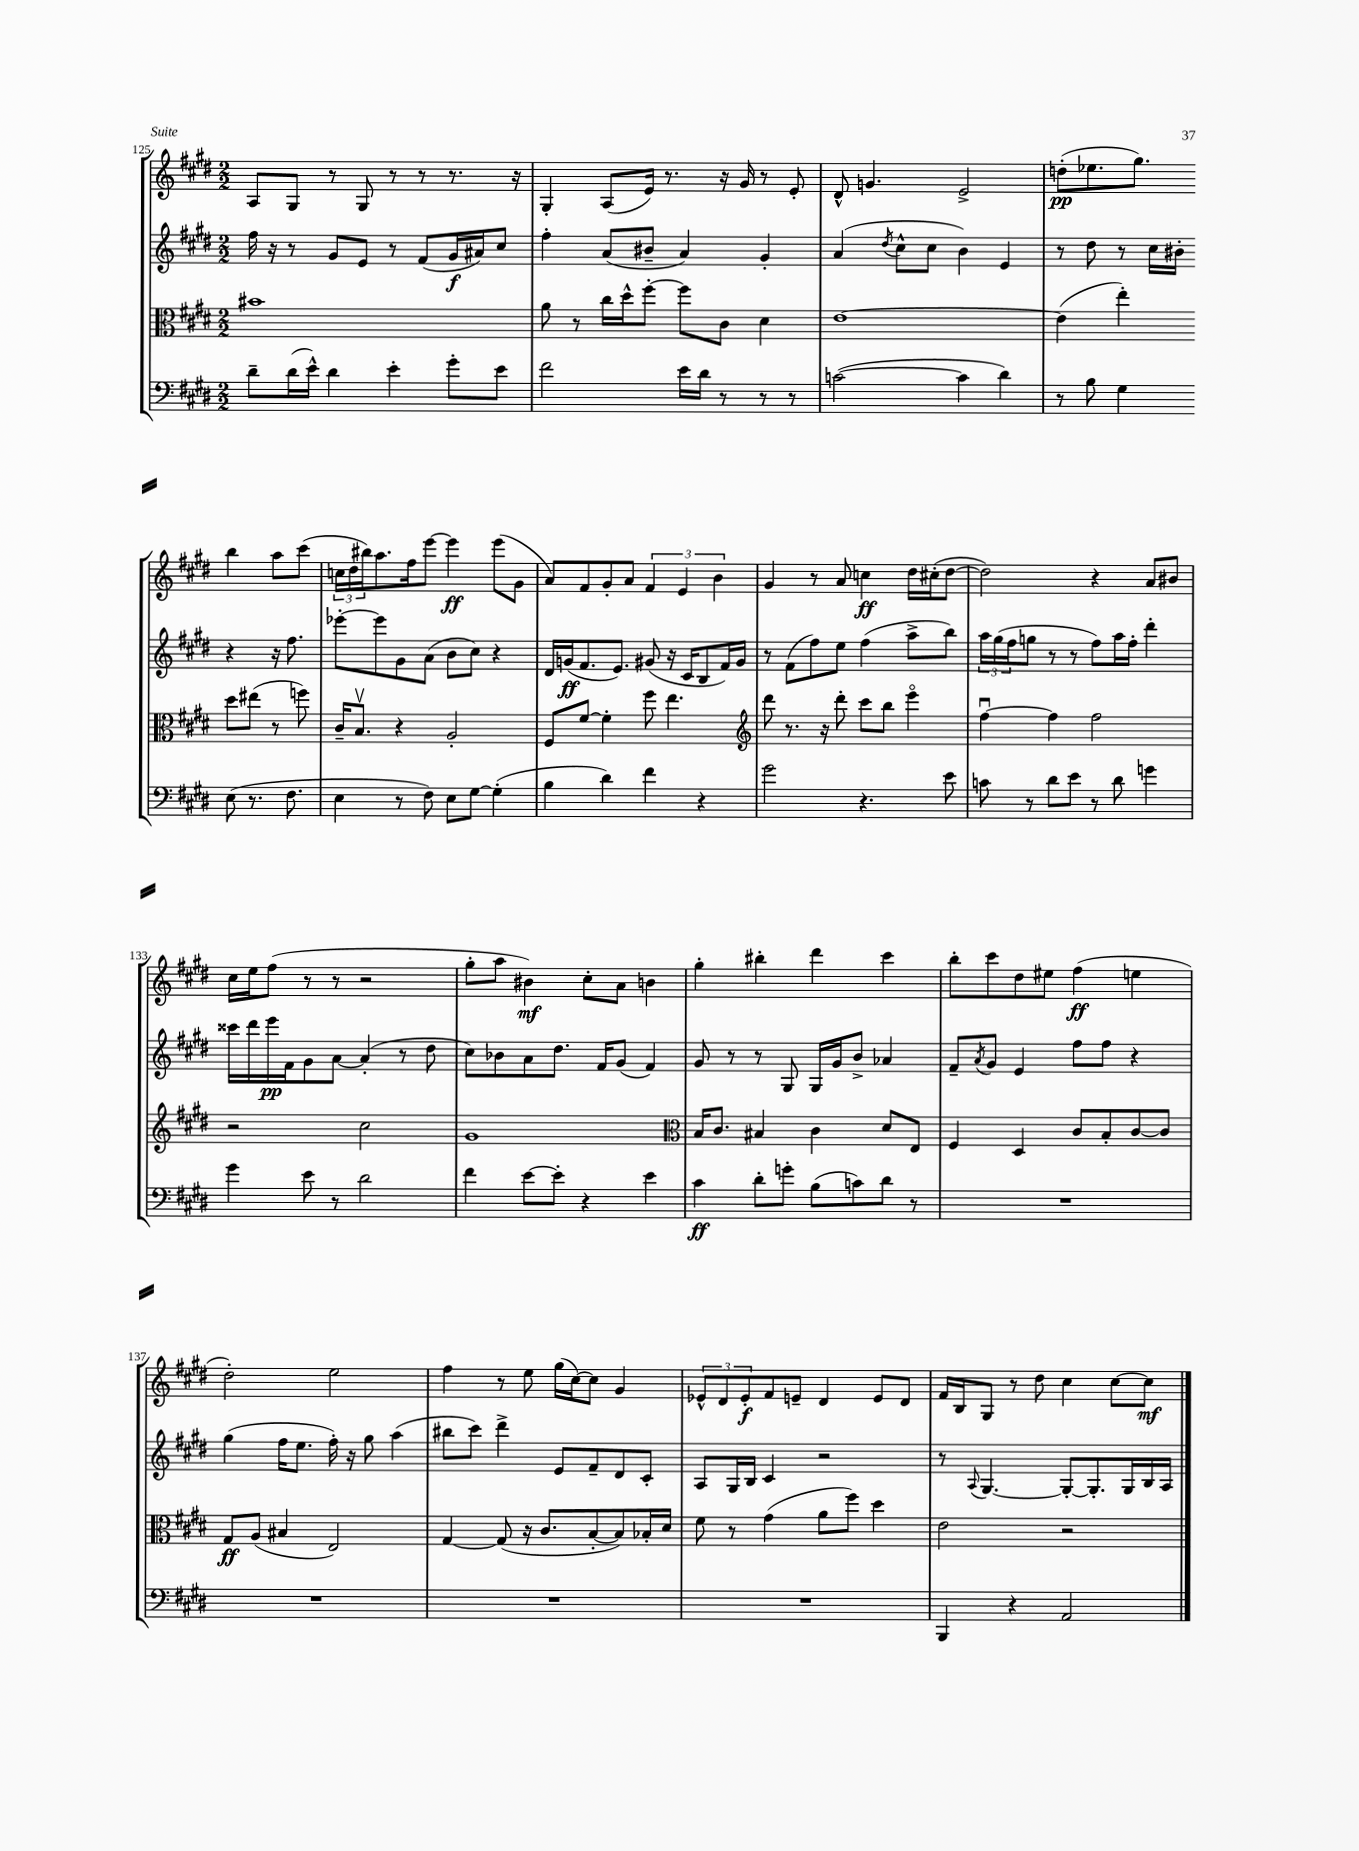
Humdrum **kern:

**kern	**dynam	**kern	**dynam	**kern	**dynam	**kern	**dynam
*part4	*part4	*part3	*part3	*part2	*part2	*part1	*part1
*staff4	*staff4	*staff3	*staff3	*staff2	*staff2	*staff1	*staff1
*clefF4	*	*clefC3	*	*clefG2	*	*clefG2	*
*k[f#c#g#d#]	*	*k[f#c#g#d#]	*	*k[f#c#g#d#]	*	*k[f#c#g#d#]	*
*M2/2	*	*M2/2	*	*M2/2	*	*M2/2	*
=125	=125	=125	=125	=125	=125	=125	=125
8d#~\L	.	1b#X	.	16ff#\	.	8A/L	.
.	.	.	.	16r	.	.	.
(16d#\L	.	.	.	8r	.	8G#/J	.
16e^^\JJ)	.	.	.	.	.	.	.
4d#\	.	.	.	8g#/L	.	8r	.
.	.	.	.	8e/J	.	8G#/	.
4e'\	.	.	.	8r	.	8r	.
.	.	.	.	(8f#/L	.	8r	.
8g#'\L	.	.	.	16g#/L	f	8.r	.
.	.	.	.	16a#X/J)	.	.	.
8e\J	.	.	.	8cc#/J	.	.	.
.	.	.	.	.	.	16r	.
=126	=126	=126	=126	=126	=126	=126	=126
2f#\	.	8a\	.	4ff#'\	.	4G#'/	.
.	.	8r	.	.	.	.	.
.	.	16cc#\LL	.	(8a/L	.	(8A/L	.
.	.	16dd#^^\J	.	.	.	.	.
.	.	[8ff#'\J	.	8b#X~/J	.	16e/Jk)	.
.	.	.	.	.	.	8.r	.
16e\LL	.	8ff#\L]	.	4a/)	.	.	.
16d#\JJ	.	.	.	.	.	.	.
8r	.	8c#\J	.	.	.	16r	.
.	.	.	.	.	.	16g#/	.
8r	.	4d#\	.	4g#'/	.	8r	.
8r	.	.	.	.	.	8e'/	.
=127	=127	=127	=127	=127	=127	=127	=127
([2cn\	.	[1e	.	(4a/	.	8d#^^/	.
.	.	.	.	.	.	4.gn/	.
.	.	.	.	8qdd#/	.	.	.
.	.	.	.	8cc#^^\L	.	.	.
.	.	.	.	8cc#\J	.	.	.
4c\]	.	.	.	4b\)	.	2e^/	.
4d#\)	.	.	.	4e/	.	.	.
=128	=128	=128	=128	=128	=128	=128	=128
8r	.	(4e\]	.	8r	.	(8ddn'\L	pp
8B\	.	.	.	8dd#\	.	8.ee-X\	.
4G#\	.	4ee'\)	.	8r	.	.	.
.	.	.	.	.	.	8.gg#\J)	.
.	.	.	.	16cc#\LL	.	.	.
.	.	.	.	16b#X'\JJ	.	.	.
(8E\	.	8dd#\L	.	4r	.	4bb\	.
8.r	.	(8ee#X\J	.	.	.	.	.
.	.	8r	.	16r	.	8aa\L	.
8.F#\	.	.	.	8.ff#\	.	.	.
.	.	8ffn\)	.	.	.	(8ccc#\J	.
!!LO:LB:g=z
=129	=129	=129	=129	=129	=129	=129	=129
4E\	.	16c#~/KL	.	[8eee-X'\L	.	24ccn\LL	.
.	.	.	.	.	.	24dd#\	.
.	.	8.Bv/J	.	.	.	.	.
.	.	.	.	.	.	24bb#X\J)	.
.	.	.	.	8eee-\]	.	8.aa\	.
8r	.	4r	.	8g#\	.	.	.
.	.	.	.	.	.	16ff#\k	.
8F#\)	.	.	.	(8a\J	.	[8eee\J	.
8E\L	.	2A'/	.	8b\L	.	4eee\]	ff
[8G#\J	.	.	.	8cc#\J)	.	.	.
(4G#'\]	.	.	.	4r	.	(8eee\L	.
.	.	.	.	.	.	8g#\J	.
=130	=130	=130	=130	=130	=130	=130	=130
4B\	.	8F#/L	.	16d#/LL	.	8a/L)	.
.	.	.	.	(16gn/J	ff	.	.
.	.	[8f#/J	.	8.f#/	.	8f#/	.
4d#\)	.	4f#'\]	.	.	.	8g#'/	.
.	.	.	.	8.e/J)	.	.	.
.	.	.	.	.	.	8a/J	.
4f#\	.	8ff#\	.	(8g#X/	.	6f#/	.
.	.	4.ee\	.	16r	.	.	.
.	.	.	.	.	.	6e/	.
.	.	.	.	16c#/KL	.	.	.
4r	.	.	.	8B/	.	.	.
.	.	.	.	.	.	6b\	.
.	.	.	.	16f#/L)	.	.	.
.	.	.	.	16g#/JJ	.	.	.
=131	=131	=131	=131	=131	=131	=131	=131
*	*	*clefG2	*	*	*	*	*
2g#\	.	8ddd#\	.	8r	.	4g#/	.
.	.	8.r	.	(8f#\L	.	.	.
.	.	.	.	8ff#\)	.	8r	.
.	.	16r	.	.	.	.	.
.	.	8ddd#'\	.	8ee\J	.	8a/	.
4.r	.	8ccc#\L	.	(4ff#\	.	4ccn\	ff
.	.	8bb\J	.	.	.	.	.
.	.	4eee\	.	8aa^\L	.	16dd#\LL	.
.	.	.	.	.	.	(16cc#X'\J	.
8e\	.	.	.	8bb\J)	.	[8dd#\J	.
=132	=132	=132	=132	=132	=132	=132	=132
8cn\	.	[4ff#u\	.	24aa\LL	.	2dd#\])	.
.	.	.	.	(24gg#\	.	.	.
.	.	.	.	24ff#\J	.	.	.
8r	.	.	.	8ggn\J	.	.	.
8d#\L	.	4ff#\]	.	8r	.	.	.
8e\J	.	.	.	8r	.	.	.
8r	.	2ff#\	.	8ff#\L)	.	4r	.
8d#\	.	.	.	16aa\L	.	.	.
.	.	.	.	16ff#'\JJ	.	.	.
4gn\	.	.	.	4ddd#'\	.	8a/L	.
.	.	.	.	.	.	8b#X/J	.
!!LO:LB:g=z
=133	=133	=133	=133	=133	=133	=133	=133
4g#\	.	2r	.	16ccc##X\LL	.	16cc#\LL	.
.	.	.	.	16ddd#\	.	16ee\J	.
.	.	.	.	16eee\	pp	(8ff#\J	.
.	.	.	.	16f#\J	.	.	.
8e\	.	.	.	8g#\	.	8r	.
8r	.	.	.	[8a\J	.	8r	.
2d#\	.	2cc#\	.	(4a'/]	.	2r	.
.	.	.	.	8r	.	.	.
.	.	.	.	8dd#\	.	.	.
=134	=134	=134	=134	=134	=134	=134	=134
4f#\	.	1g#	.	8cc#\L)	.	8gg#'\L	.
.	.	.	.	8b-X\	.	8aa\J	.
[8e\L	.	.	.	8a\	.	4b#X\)	mf
8e'\J]	.	.	.	8.dd#\J	.	.	.
4r	.	.	.	.	.	8cc#'\L	.
.	.	.	.	16f#/KL	.	.	.
.	.	.	.	(8g#/J	.	8a\J	.
4e\	.	.	.	4f#/)	.	4bn\	.
=135	=135	=135	=135	=135	=135	=135	=135
*	*	*clefC3	*	*	*	*	*
4c#\	ff	16B/KL	.	8g#/	.	4gg#'\	.
.	.	8.c#/J	.	.	.	.	.
.	.	.	.	8r	.	.	.
8d#'\L	.	4B#X/	.	8r	.	4bb#X'\	.
8gn'\J	.	.	.	8G#/	.	.	.
(8B\L	.	4c#\	.	16G#/LL	.	4ddd#\	.
.	.	.	.	16g#/J	.	.	.
8cn\)	.	.	.	8b^/J	.	.	.
8d#\J	.	8d#/L	.	4a-X/	.	4ccc#\	.
8r	.	8E/J	.	.	.	.	.
=136	=136	=136	=136	=136	=136	=136	=136
1r	.	4F#/	.	8f#~/L	.	8bb'\L	.
.	.	.	.	8qa/	.	.	.
.	.	.	.	8g#/J	.	8ccc#\	.
.	.	4D#/	.	4e/	.	8dd#\	.
.	.	.	.	.	.	8ee#X\J	.
.	.	8c#/L	.	8ff#\L	.	(4ff#\	ff
.	.	8B'/	.	8ff#\J	.	.	.
.	.	[8c#/	.	4r	.	4een\	.
.	.	8c#/J]	.	.	.	.	.
!!LO:LB:g=z
=137	=137	=137	=137	=137	=137	=137	=137
1r	.	8G#/L	ff	(4gg#\	.	2dd#'\)	.
.	.	(8A/J	.	.	.	.	.
.	.	4B#X/	.	16ff#\KL	.	.	.
.	.	.	.	8.ee\J	.	.	.
.	.	2E/)	.	16ff#'\)	.	2ee\	.
.	.	.	.	16r	.	.	.
.	.	.	.	8gg#\	.	.	.
.	.	.	.	(4aa\	.	.	.
=138	=138	=138	=138	=138	=138	=138	=138
1r	.	[4G#/	.	8bb#X\L	.	4ff#\	.
.	.	.	.	8ccc#\J)	.	.	.
.	.	(8G#/]	.	4ddd#^\	.	8r	.
.	.	16r	.	.	.	8ee\	.
.	.	8.c#/L	.	.	.	.	.
.	.	.	.	8e/L	.	(16gg#\LL	.
.	.	.	.	.	.	[16cc#\J)	.
.	.	[8B'/	.	8f#~/	.	8cc#\J]	.
.	.	8B/])	.	8d#/	.	4g#/	.
.	.	16B-X'/L	.	8c#'/J	.	.	.
.	.	16d#/JJ	.	.	.	.	.
=139	=139	=139	=139	=139	=139	=139	=139
1r	.	8f#\	.	8A/L	.	12e-X^^/L	.
.	.	.	.	.	.	12d#/	.
.	.	8r	.	16G#/L	.	.	.
.	.	.	.	.	.	12e-'/	f
.	.	.	.	16B/JJ	.	.	.
.	.	(4g#\	.	4c#/	.	8f#/	.
.	.	.	.	.	.	8en~/J	.
.	.	8a\L	.	2r	.	4d#/	.
.	.	8ff#\J)	.	.	.	.	.
.	.	4dd#\	.	.	.	8e/L	.
.	.	.	.	.	.	8d#/J	.
=140	=140	=140	=140	=140	=140	=140	=140
4BBB/	.	2e\	.	8r	.	16f#/LL	.
.	.	.	.	.	.	16B/J	.
.	.	.	.	8qqA/	.	.	.
.	.	.	.	[4.G#/	.	8G#/J	.
4r	.	.	.	.	.	8r	.
.	.	.	.	.	.	8dd#\	.
2AA/	.	2r	.	8G#'/L_	.	4cc#\	.
.	.	.	.	8.G#'/]	.	.	.
.	.	.	.	.	.	[8cc#\L	.
.	.	.	.	16G#/L	.	.	.
.	.	.	.	16B/	.	8cc#\J]	mf
.	.	.	.	16A/JJ	.	.	.
==	==	==	==	==	==	==	==
*-	*-	*-	*-	*-	*-	*-	*-
